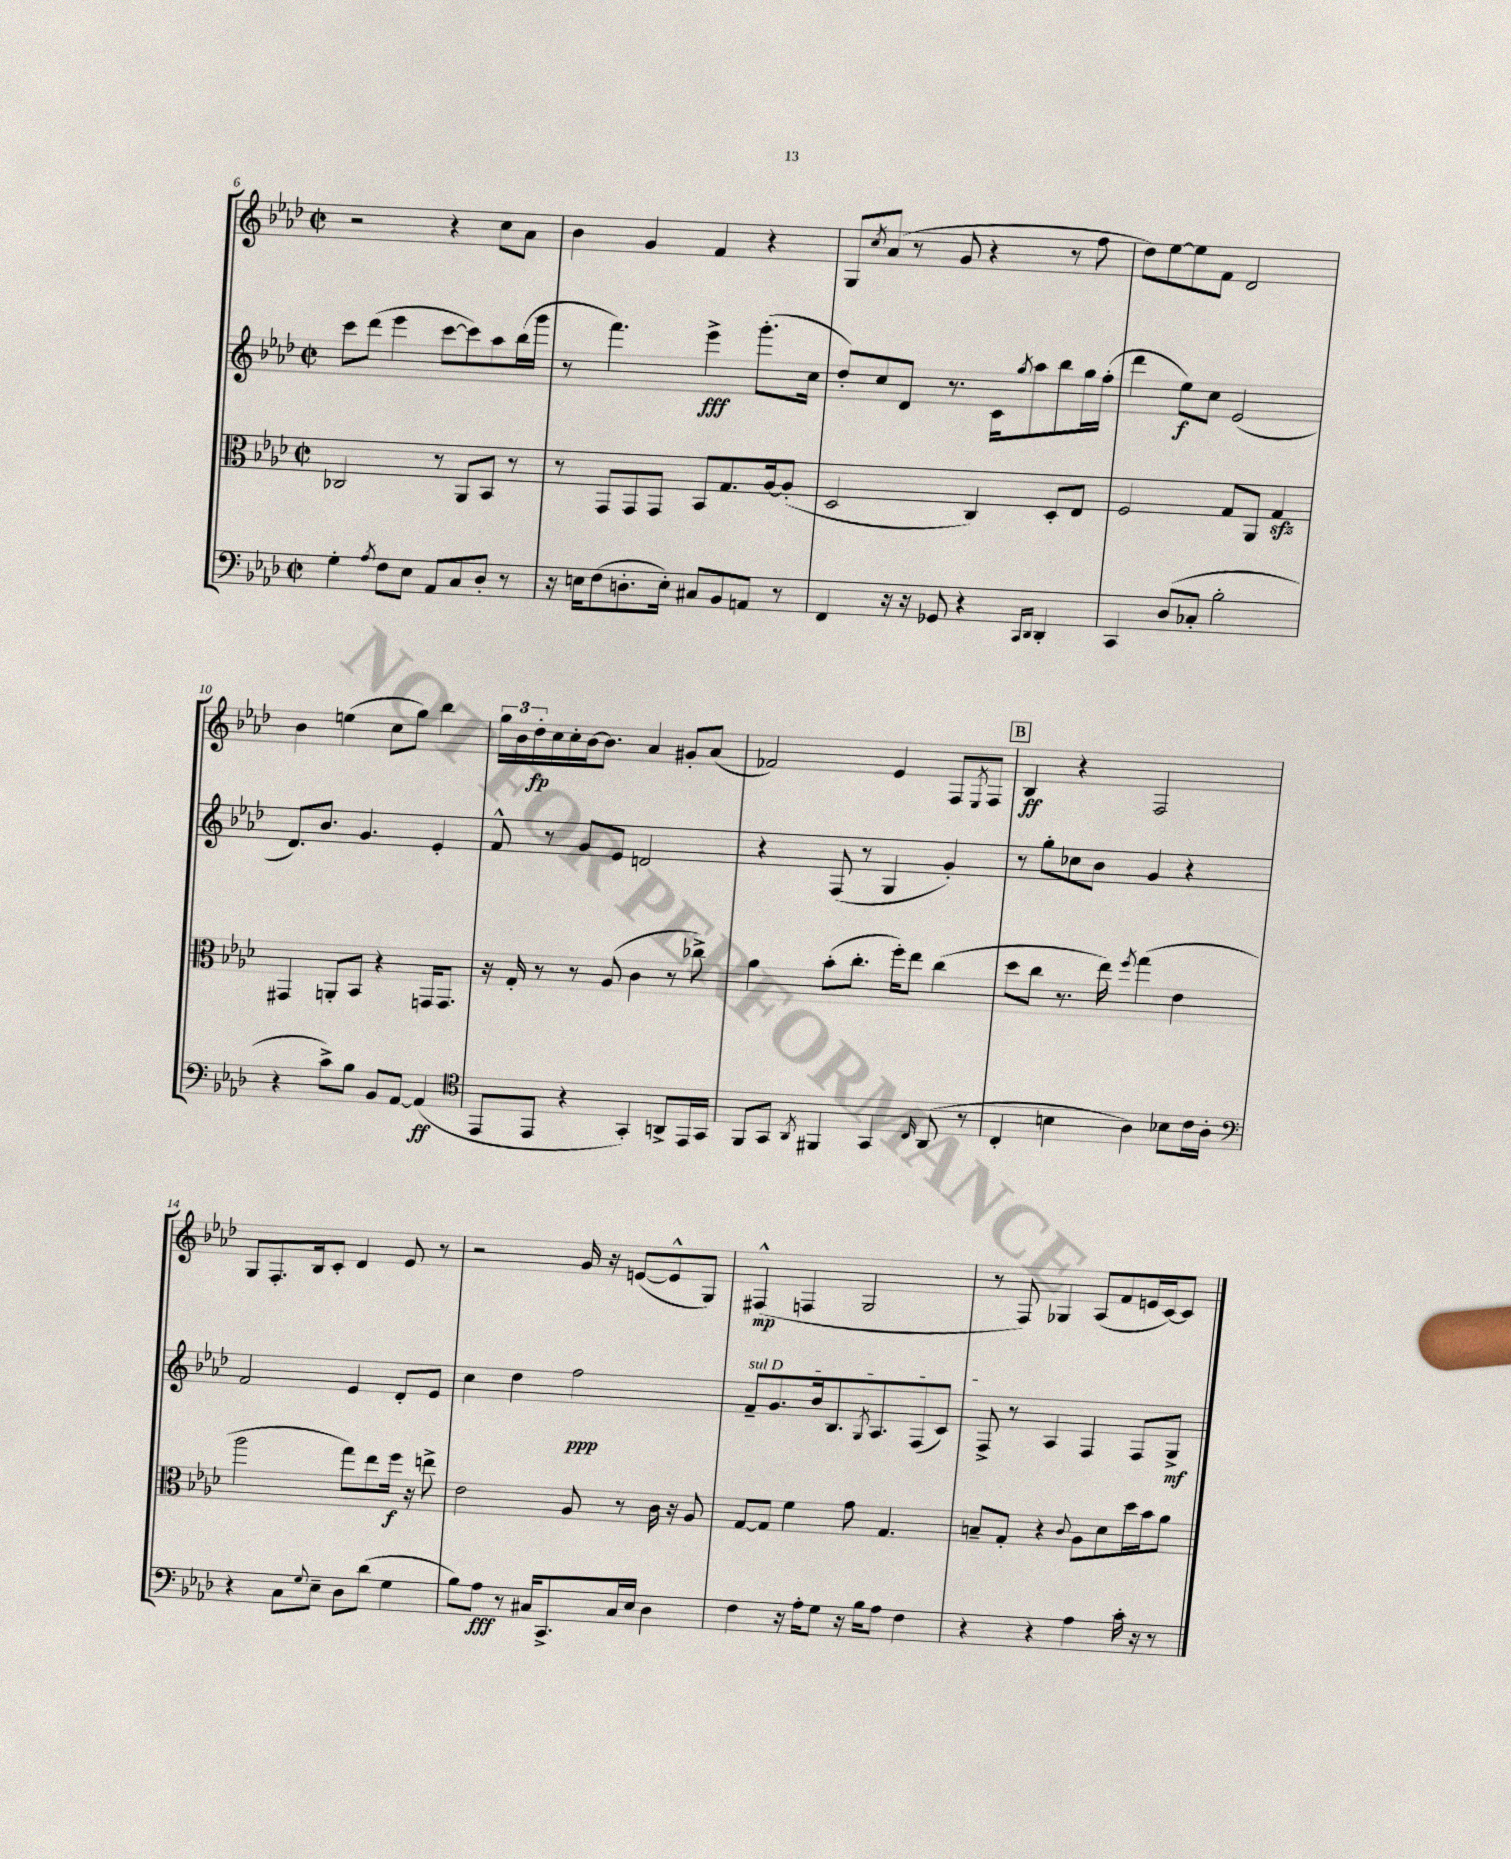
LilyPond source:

<<
\new StaffGroup <<
\new Staff = "s0" {
    \clef treble \key aes \major \defaultTimeSignature \time 2/2
    r2 r4 c''8 aes'8 |
    bes'4 g'4 f'4 r4 |
    g8 \acciaccatura { c''8 } aes'8( r8 g'8 r4 r8 f''8 |
    des''8) ees''8~ ees''8 f'8 des'2 |
    bes'4 e''4( c''8 g''8) bes''4 |
    \tuplet 3/2 { g''16 bes'16 des''16-.\fp } c''16 c''16-. bes'16~ bes'8. aes'4 gis'8-. aes'8( |
    fes'2) ees'4 f8 \acciaccatura { ees8 } f8 |
    \mark \markup { \box "B" } bes4\ff r4 f2 |
    g8 f8.-. bes16 c'8-. des'4 ees'8 r8 |
    r2 g'16 r16 e'8~( e'8-^ g8) |
    fis4-^\mp( f4 g2 |
    r8 f8) ges4 aes8( f'8 e'16 c'16~) c'8 \bar "|." |
}
\new Staff = "s1" {
    \clef treble \key aes \major \defaultTimeSignature \time 2/2
    c'''8 des'''8( ees'''4 c'''8~ c'''8) aes''8 bes''16( g'''16 |
    r8 f'''4.) ees'''4->\fff g'''8.-.( c''16 |
    des''8-.) c''8 des'8 r8. c'16 \acciaccatura { g''8 } aes''8 bes''8 g''16 f''16-.( |
    des'''4 ees''8\f) c''8 ees'2( |
    des'8.) bes'8. g'4. ees'4-. |
    f'8-^ r8 g'8 ees'8 d'2 |
    r4 f8( r8 g4 g'4-.) |
    \mark \markup { \box "B" } r8 g''8-. ces''8 bes'8 g'4 r4 |
    f'2 ees'4 des'8-. ees'8 |
    c''4 des''4 f''2\ppp |
    \once \override TextSpanner.bound-details.left.text = \markup { \italic "sul D" } f'8--\startTextSpan g'8. bes'16 bes8. \acciaccatura { g8 } aes8. f8( c'8) |
    f8->\stopTextSpan r8 aes4 f4 f8 g8->\mf \bar "|." |
}
\new Staff = "s2" {
    \clef alto \key aes \major \defaultTimeSignature \time 2/2
    ces2 r8 aes,8 bes,8 r8 |
    r8 g,8 g,8 g,8 bes,8 g8. aes16~ aes8-.( |
    des2 c4) des8-. ees8 |
    f2 g8 aes,8 g4\sfz |
    gis,4 a,8-. bes,8 r4 g,16 g,8. |
    r16 g16-. r8 r8 aes8( c'4 r8 ces''8->) |
    aes'4 bes'8-.( c''8.-. f''16-.) ees''8 c''4( |
    \mark \markup { \box "B" } des''8 c''8 r8. ees''16) \acciaccatura { f''8 } g''4( ees'4 |
    aes''2 g''8) ees''8 f''16\f r16 e''8-> |
    ees'2 aes8 r8 c'16 r16 aes8 |
    g8~ g8 f'4 g'8 g4. |
    b8-- g8-. r4 \appoggiatura { c'8 } aes8 des'8 des''16 bes'16 aes'8 \bar "|." |
}
\new Staff = "s3" {
    \clef bass \key aes \major \defaultTimeSignature \time 2/2
    g4-. \acciaccatura { aes8 } f8 ees8 aes,8 c8 des8-. r8 |
    r16 e16 f8( d8.-. e16-.) cis8 bes,8 a,8 r8 |
    f,4 r16 r16 ges,8 r4 \grace { c,16 des,16 } des,4-. |
    c,4 des8( ces8-. bes2-. |
    r4 c'8->) bes8 bes,8 aes,8~ aes,4\ff( |
    \clef tenor ees,8 ees,8 r4 g,4-.) a,8-> ees,16 g,16 |
    f,8 g,8 \acciaccatura { aes,8 } fis,4 g,4 \grace { c16 } aes,8( r8 |
    \mark \markup { \box "B" } c4-. b4 aes4) bes8 c'16 aes16-. |
    \clef bass r4 c8 \appoggiatura { g8 } ees8-- des8 des'8( g4 |
    bes8) aes8\fff r8 cis16 c,8.-> cis16 ees16 des4 |
    f4 r16 aes16-. g8 r16 bes16 aes8 f4 |
    r4 r4 aes4 c'16-. r16 r8 \bar "|." |
}
>>
>>
\layout { \context { \Score currentBarNumber = #6 } }
